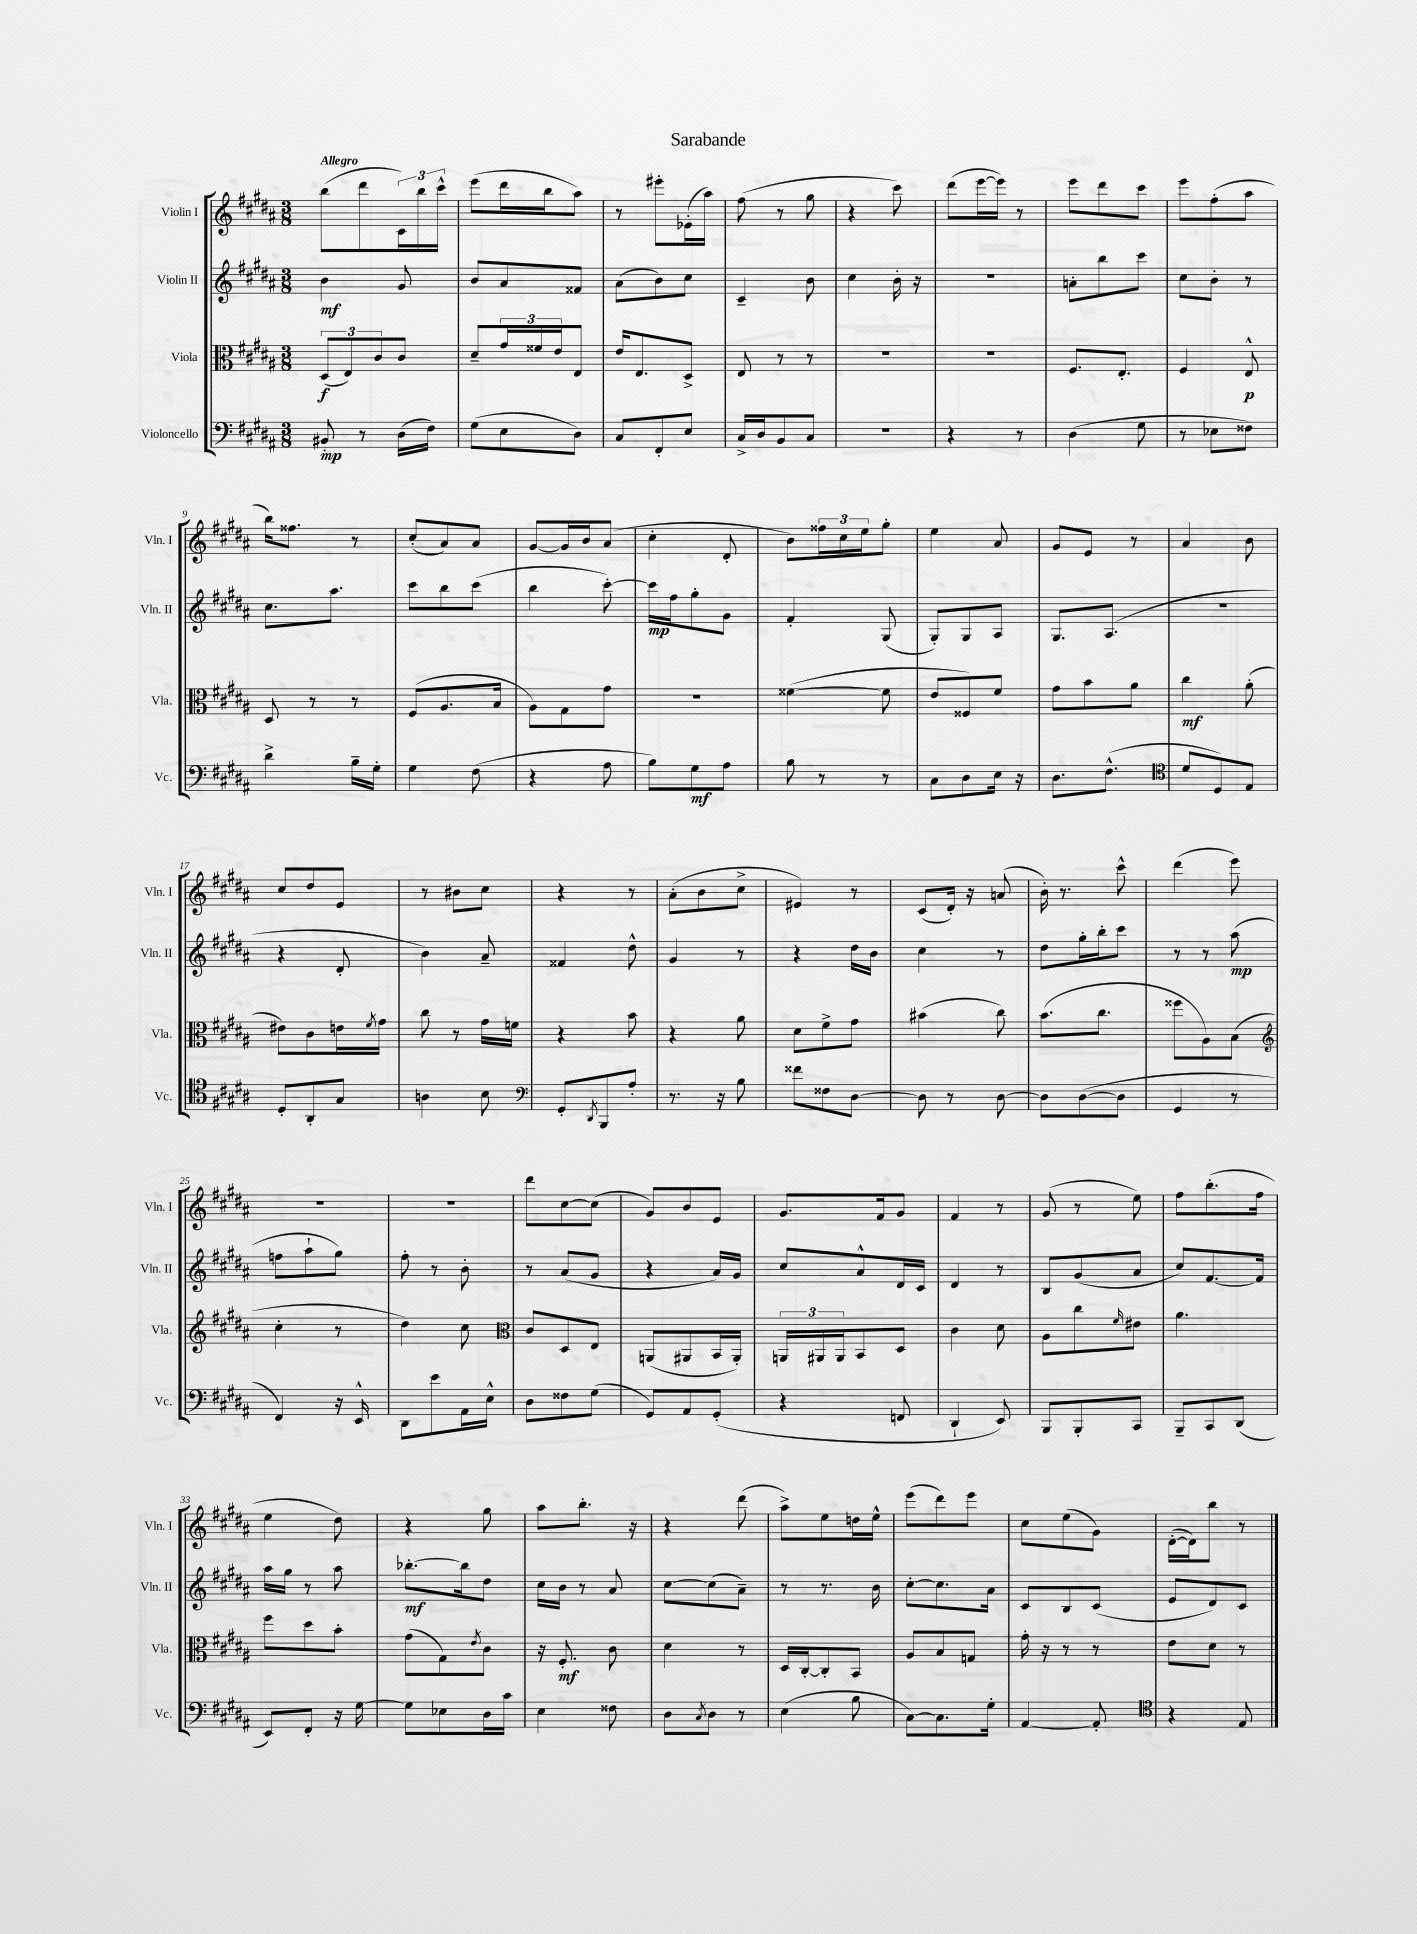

**kern	**kern	**kern	**kern
*staff4	*staff3	*staff2	*staff1
*clefF4	*clefC3	*clefG2	*clefG2
*k[f#c#g#d#a#]	*k[f#c#g#d#a#]	*k[f#c#g#d#a#]	*k[f#c#g#d#a#]
*M3/8	*M3/8	*M3/8	*M3/8
8BB#'	(12D#	4b	(8bb
.	12E)	.	.
8r	.	.	8ddd#
.	12c#	.	.
(16D#	8c#	8g#	24c#)
.	.	.	24bb
16F#)	.	.	.
.	.	.	24ccc#^^
=	=	=	=
(8G#	8d#~	8b	(8eee
8E	24g#	8a#	16ddd#
.	24f##	.	.
.	.	.	16bb
.	24e	.	.
8D#)	8E	8f##	8aa#)
=	=	=	=
8C#	16e	(8a#	8r
.	8.E	.	.
8FF#'	.	8b)	8eee#'
8E	8D#^	8cc#	(16e-'
.	.	.	16aa#)
=	=	=	=
16C#^	8E	4c#~	(8ff#
16D#	.	.	.
8BB	8r	.	8r
8C#	8r	8b	8gg#
=	=	=	=
4.r	4.r	4cc#	4r
.	.	16b'	8ccc#)
.	.	16r	.
=	=	=	=
4r	4.r	4.r	(8ddd#
.	.	.	[16eee
.	.	.	16eee])
8r	.	.	8r
=	=	=	=
(4D#	8.F#	8a'	8eee
.	.	8bb	8ddd#
.	8.E'	.	.
8G#	.	8ccc#	8ccc#
=	=	=	=
8r	4F#	8cc#	8eee
8E-	.	8b'	(8ff#'
8F##)	8E^^	8r	8aa#
=	=	=	=
4d#^	8D#	8.cc#	16bb)
.	.	.	8.ff##
.	8r	.	.
.	.	8.aa#	.
16B~	8r	.	8r
16G#'	.	.	.
=	=	=	=
4G#	(8F#	8ccc#	(8cc#'
.	8.A#	8bb	8a#)
(8F#	.	(8ccc#	8a#
.	16B	.	.
=	=	=	=
4r	8A#)	4bb	[8g#
.	8G#	.	16g#]
.	.	.	16b
8A#	8g#	[8ccc#')	(8a#
=	=	=	=
8B)	4.r	16ccc#]	4cc#'
.	.	16ff#	.
8G#	.	8gg#'	.
8A#	.	8g#	8d#'
=	=	=	=
8B	([4f##	4f#'	8b)
8r	.	.	24ff##
.	.	.	24cc#
.	.	.	24ee
8r	8f##]	(8G#	8gg#'
=	=	=	=
8C#	8e	8G#')	4ee
8D#	8F##)	8G#	.
16E	8f#	8A#	8a#
16r	.	.	.
=	=	=	=
8.D#	8g#	8.G#	8g#
.	8b	.	8e
(8.F#^^	.	(8.A#	.
.	8a#	.	8r
=	=	=	=
*clefC4	*	*	*
8d#	4cc#	4.r	4a#
8D#)	.	.	.
8E	(8a#'	.	8b
=	=	=	=
8D#'	8e#)	4r	8cc#
8AA#'	8c#	.	8dd#
8G#	16e	8d#'	8e
.	8qf#	.	.
.	16g#	.	.
=	=	=	=
4A	8cc#	4b)	8r
.	8r	.	8b#
8B	16g#	8a#~	8cc#
.	16f	.	.
=	=	=	=
*clefF4	*	*	*
8GG#'	4r	4f##	4r
8qDD#	.	.	.
8BBB	.	.	.
8A#'	8b	8dd#^^	8r
=	=	=	=
8.r	4r	4g#	(8a#'
.	.	.	8b
16r	.	.	.
8B	8a#	8r	8cc#^
=	=	=	=
8f##	8d#	4r	4e#)
8F##	8f#^	.	.
[8D#	8g#	16dd#	8r
.	.	16b	.
=	=	=	=
8D#]	(4b#	4cc#	(8c#
8r	.	.	16d#')
.	.	.	16r
[8D#	8cc#)	8r	(8a
=	=	=	=
8D#]	(8.b	8dd#	16b')
.	.	.	8.r
([8D#	.	16gg#'	.
.	8.cc#	16bb'	.
8D#]	.	8ccc#	8ccc#^^
=	=	=	=
4GG#	8ff##	8r	(4ddd#
.	8A#)	8r	.
8r	(8B	(8aa#	8eee)
=	=	=	=
*	*clefG2	*	*
4FF#)	4cc#'	8ff	4.r
.	.	8aa#`	.
16r	8r	8gg#)	.
16EE^^	.	.	.
=	=	=	=
8DD#	4dd#)	8ff#'	4.r
8e	.	8r	.
16AA#	8cc#	8b'	.
16E^^	.	.	.
=	=	=	=
*	*clefC3	*	*
8D#	8c#	8r	8ddd#
8F##	8D#	(8a#	[8cc#
(8G#	8E	8g#	(8cc#]
=	=	=	=
8GG#)	(8AA	4r	8g#)
8AA#	8AA#	.	8b
(8GG#'	16BB	16a#)	8e
.	16AA#')	16g#	.
=	=	=	=
4r	24AA	8cc#	8.g#
.	24AA#	.	.
.	24AA#	.	.
.	8BB	8a#^^	.
.	.	.	16f#
8FF	8D#	16d#	8g#
.	.	16c#	.
=	=	=	=
4DD#`	4c#	4d#	4f#
8EE)	8d#	8r	8r
=	=	=	=
8BBB	8A#	8B	(8g#
8BBB'	8cc#	(8g#	8r
.	16qqf#	.	.
8CC#	8e#	8a#	8ee)
=	=	=	=
8BBB~	4.a#	8cc#)	8ff#
8CC#	.	[8.f#	(8.bb'
(8DD#	.	.	.
.	.	16f#]	16ff#
=	=	=	=
8EE)	8ff#	16aa#	4ee
.	.	16gg#	.
8FF#'	8dd#	8r	.
16r	8b'	8aa#	8dd#)
[16G#	.	.	.
=	=	=	=
8G#]	(8g#	[8.bb-'	4r
8E-	8G#)	.	.
.	.	16bb-]	.
.	8qe	.	.
16D#	8c#	8dd#	8gg#
16c#	.	.	.
=	=	=	=
4E	16r	16cc#	8aa#
.	8.F#'	16b	.
.	.	8r	8.bb'
8F##	8c#	8a#	.
.	.	.	16r
=	=	=	=
8D#	4d#	[8cc#	4r
8qC#	.	.	.
8D#	.	(8cc#]	.
8r	8r	8a#~)	(8ddd#
=	=	=	=
(4E	16D#	8r	8aa#^)
.	[16C#'	.	.
.	8C#']	8.r	8ee
8B	8BB	.	16dd
.	.	16b	16ee^^
=	=	=	=
[8C#)	8A#	[8cc#'	(8eee
8.C#]	8B	8.cc#]	8ddd#)
.	8G	.	8eee
16G#'	.	16a#	.
=	=	=	=
[4AA#	16g#'	8c#	8cc#
.	16r	.	.
.	8r	8B	(8ee
8AA#']	8r	(8c#	8g#)
=	=	=	=
*clefC4	*	*	*
4r	8e	8e	([16d#'
.	.	.	16d#])
.	8d#	8d#)	8bb
8E	8r	8c#	8r
==	==	==	==
*-	*-	*-	*-
